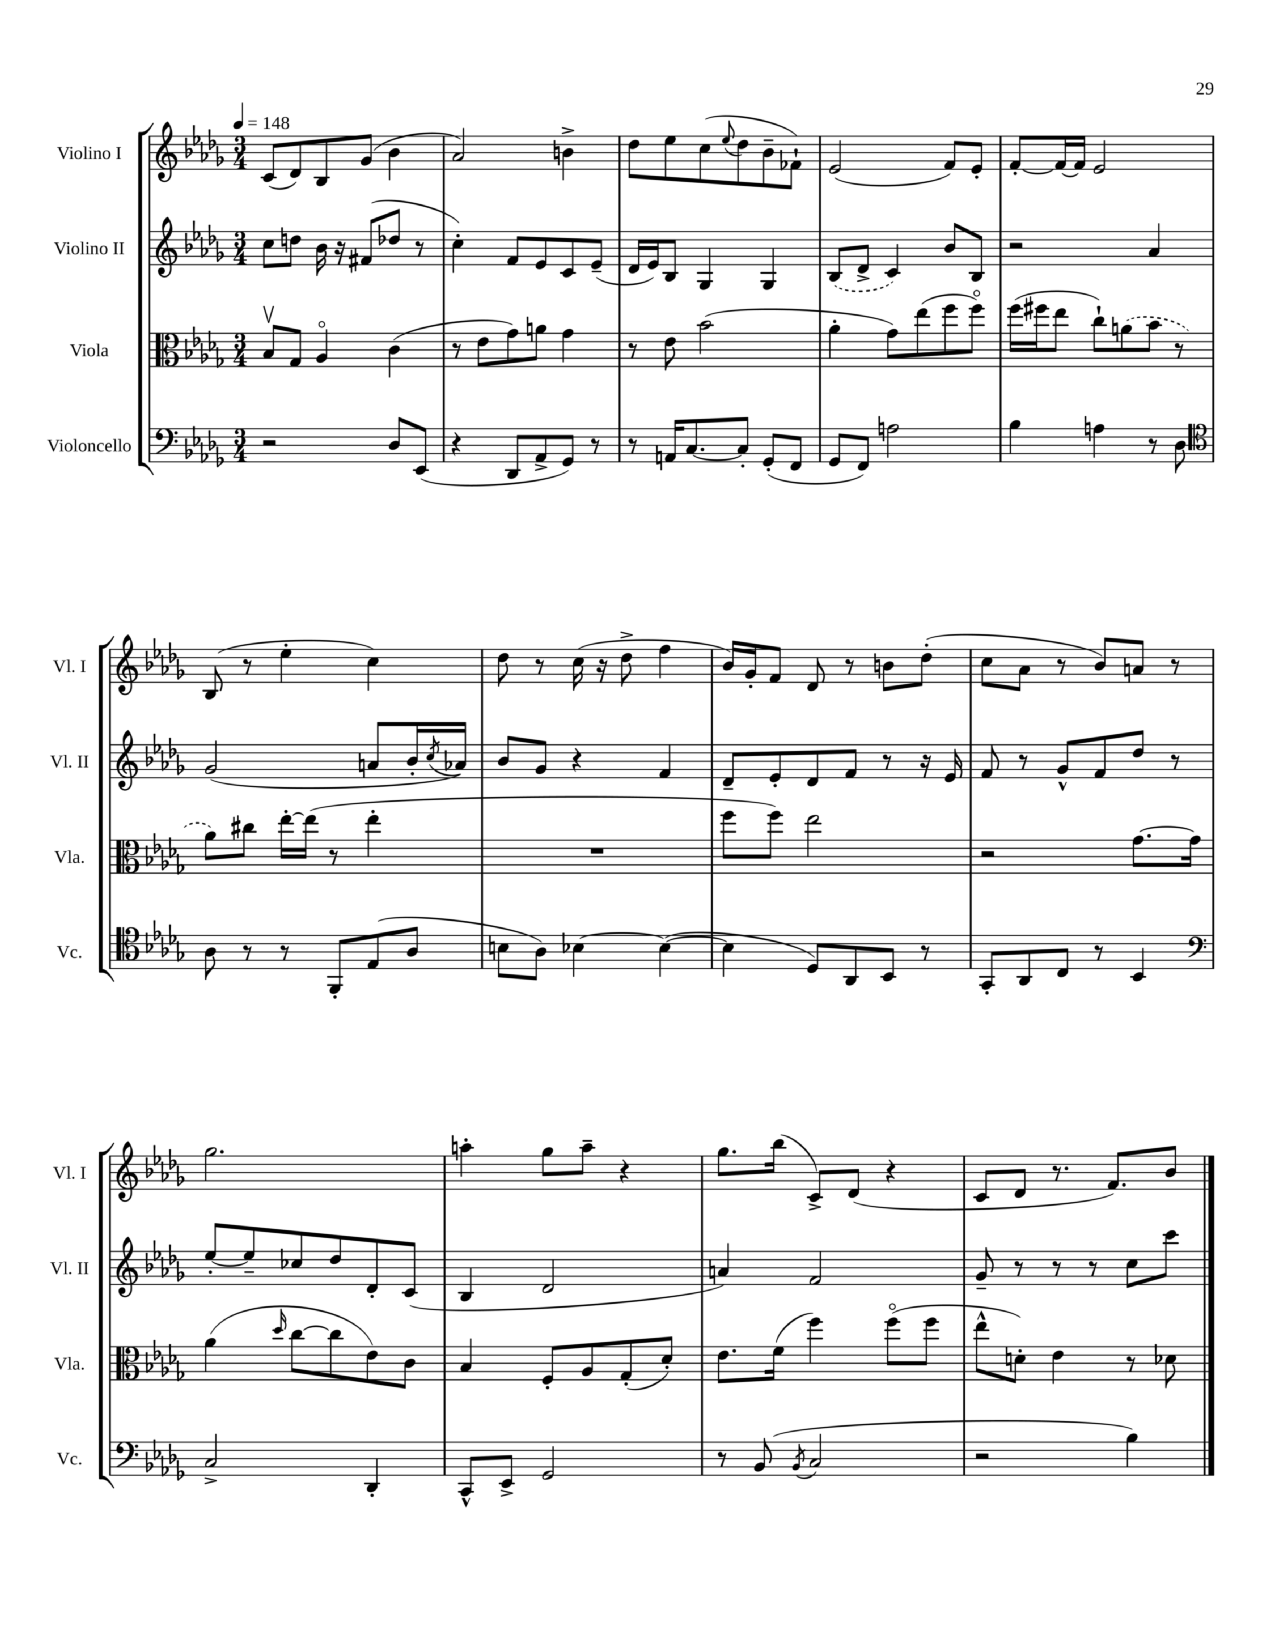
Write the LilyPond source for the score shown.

<<
\new StaffGroup <<
\new Staff = "s0" \with { instrumentName = "Violino I" shortInstrumentName = "Vl. I" } {
    \clef treble \key des \major \numericTimeSignature \time 3/4 \tempo 4 = 148
    c'8( des'8) bes8 ges'8( bes'4 |
    aes'2) b'4-> |
    des''8 ees''8 c''8( \appoggiatura { ees''8 } des''8 bes'8-- fes'8-!) |
    ees'2( f'8) ees'8-. |
    f'8~-. f'16~ f'16 ees'2 |
    bes8( r8 ees''4-. c''4) |
    des''8 r8 c''16( r16 des''8-> f''4 |
    bes'16) ges'16-. f'8 des'8 r8 b'8 des''8-.( |
    c''8 aes'8 r8 bes'8) a'8 r8 |
    ges''2. |
    a''4-. ges''8 a''8-- r4 |
    ges''8. bes''16( c'8->) des'8( r4 |
    c'8 des'8 r8. f'8.) bes'8 \bar "|." |
}
\new Staff = "s1" \with { instrumentName = "Violino II" shortInstrumentName = "Vl. II" } {
    \clef treble \key des \major \numericTimeSignature \time 3/4
    c''8 d''8 bes'16 r16 fis'8( des''8 r8 |
    c''4-.) f'8 ees'8 c'8 ees'8--( |
    des'16 ees'16) bes8 ges4 ges4 |
    \once \slurDashed bes8( des'8-> c'4) bes'8 bes8 |
    r2 aes'4 |
    ges'2( a'8 bes'16-. \acciaccatura { c''8 } aes'16) |
    bes'8 ges'8 r4 f'4 |
    des'8-- ees'8-. des'8 f'8 r8 r16 ees'16 |
    f'8 r8 ges'8-^ f'8 des''8 r8 |
    ees''8~-. ees''8-- ces''8 des''8 des'8-. c'8( |
    bes4 des'2 |
    a'4) f'2 |
    ges'8-- r8 r8 r8 c''8 c'''8 \bar "|." |
}
\new Staff = "s2" \with { instrumentName = "Viola" shortInstrumentName = "Vla." } {
    \clef alto \key des \major \numericTimeSignature \time 3/4
    bes8\upbow ges8 aes4\flageolet c'4( |
    r8 ees'8 ges'8) a'8 ges'4 |
    r8 ees'8 bes'2( |
    aes'4-. ges'8) ees''8( f''8 f''8\flageolet) |
    f''16( fis''16 ees''8 c''8-!) \once \slurDashed a'8( bes'8 r8 |
    aes'8) cis''8 ees''16~-. ees''16( r8 ees''4-. |
    R2. |
    f''8 f''8) ees''2 |
    r2 ges'8.~ ges'16 |
    aes'4( \grace { des''16 } c''8~ c''8 ees'8) c'8 |
    bes4 f8-. aes8 ges8-.( des'8-.) |
    ees'8. f'16( f''4) f''8\flageolet( f''8 |
    ees''8-^ d'8-.) ees'4 r8 des'8 \bar "|." |
}
\new Staff = "s3" \with { instrumentName = "Violoncello" shortInstrumentName = "Vc." } {
    \clef bass \key des \major \numericTimeSignature \time 3/4
    r2 des8 ees,8( |
    r4 des,8 aes,8-> ges,8) r8 |
    r8 a,16 c8.~ c8-. ges,8-.( f,8 |
    ges,8 f,8) a2 |
    bes4 a4 r8 des8 |
    \clef tenor aes8 r8 r8 f,8-. ees8( aes8 |
    b8 aes8) bes4~ bes4~( |
    bes4 des8) aes,8 bes,8 r8 |
    ges,8-. aes,8 c8 r8 bes,4 |
    \clef bass c2-> des,4-. |
    c,8-^ ees,8-> ges,2 |
    r8 bes,8( \acciaccatura { bes,8 } c2 |
    r2 bes4) \bar "|." |
}
>>
>>
\layout { \context { \Score \remove "Bar_number_engraver" } }
